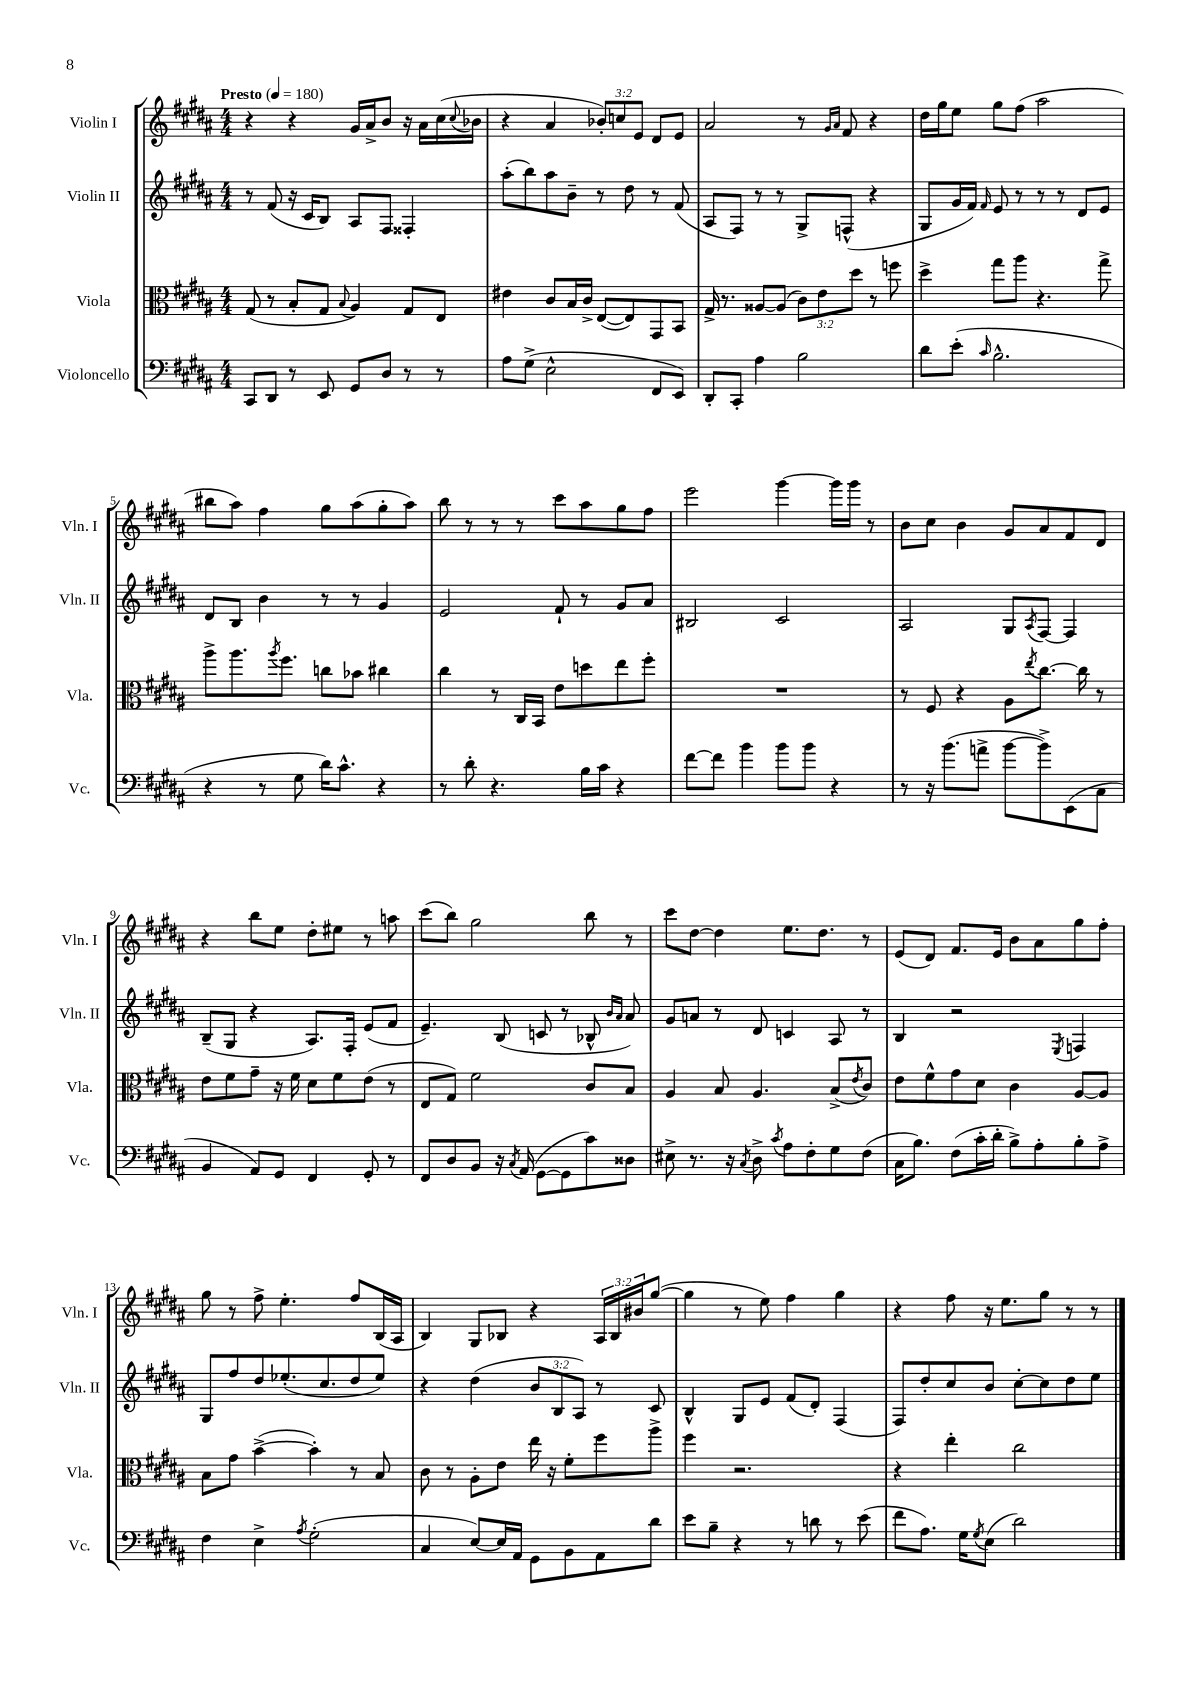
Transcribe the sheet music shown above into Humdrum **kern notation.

**kern	**kern	**kern	**kern
*staff4	*staff3	*staff2	*staff1
*clefF4	*clefC3	*clefG2	*clefG2
*k[f#c#g#d#a#]	*k[f#c#g#d#a#]	*k[f#c#g#d#a#]	*k[f#c#g#d#a#]
*M4/4	*M4/4	*M4/4	*M4/4
*MM180	*MM180	*MM180	*MM180
8CC#	(8G#	8r	4r
8DD#	8r	(8f#	.
8r	8B'	16r	4r
.	.	16c#	.
8EE	8G#	8B)	.
.	8qqB	.	.
8GG#	4A#)	8A#	16g#
.	.	.	16a#^
8D#	.	8F#	8b
8r	8G#	4F##'	16r
.	.	.	16a#
8r	8E	.	(16cc#
.	.	.	8qqcc#
.	.	.	16b-
=	=	=	=
8A#	4e#	(8aa#'	4r
(8G#^	.	8bb)	.
2E^^	8c#	8aa#	4a#
.	16B	8b~	.
.	16c#^	.	.
.	([8E	8r	12b-')
.	.	.	12cc
.	8E])	8dd#	.
.	.	.	12e
8FF#	8GG#	8r	8d#
8EE)	8BB	(8f#	8e
=	=	=	=
8DD#'	16G#^	8A#	2a#
.	8.r	.	.
8CC#'	.	8F#)	.
4A#	[8A##	8r	.
.	(8A##]	8r	.
2B	12c#)	8G#^	8r
.	12e	.	.
.	.	.	16qqg#
.	.	.	16qqa#
.	.	(8F^^	8f#
.	12dd#	.	.
.	8r	4r	4r
.	8ff	.	.
=	=	=	=
8d#	4dd#^	8G#	16dd#
.	.	.	16gg#
(8e'	.	16g#	8ee
.	.	16f#)	.
16qqc#	.	16qqf#	.
2.B^^	8gg#	8e	8gg#
.	8aa#	8r	(8ff#
.	4.r	8r	2aa#
.	.	8r	.
.	.	8d#	.
.	8gg#^	8e	.
=	=	=	=
4r	8aa#^	8d#	8bb#
.	8.aa#	8B	8aa#)
8r	.	4b	4ff#
.	8qaa#	.	.
.	8.ff#	.	.
8G#	.	.	.
16d#)	8cc	8r	8gg#
8.c#^^	.	.	.
.	8b-	8r	(8aa#
4r	4cc#	4g#	8gg#'
.	.	.	8aa#)
=	=	=	=
8r	4cc#	2e	8bb
8d#'	.	.	8r
4.r	8r	.	8r
.	16C#	.	8r
.	16BB	.	.
.	8e	8f#`	8ccc#
16B	8dd	8r	8aa#
16c#	.	.	.
4r	8ee	8g#	8gg#
.	8ff#'	8a#	8ff#
=	=	=	=
[8f#	1r	2B#	2eee
8f#]	.	.	.
4b	.	.	.
8b	.	2c#	[4ggg#
8b	.	.	.
4r	.	.	16ggg#]
.	.	.	16ggg#
.	.	.	8r
=	=	=	=
8r	8r	2A#	8b
16r	8F#	.	8cc#
(8.b	.	.	.
.	4r	.	4b
8a^	.	.	.
[8b	8A#	8G#	8g#
.	8qee	8qA#	.
8b^])	[8.cc#	[8F#	8a#
(8EE	.	4F#]	8f#
.	16cc#]	.	.
8C#	8r	.	8d#
=	=	=	=
4BB	8e	(8B~	4r
.	8f#	8G#	.
8AA#)	8g#~	4r	8bb
8GG#	16r	.	8ee
.	16f#	.	.
4FF#	8d#	8.A#)	8dd#'
.	8f#	.	8ee#
.	.	16F#'	.
8GG#'	(8e	(8e	8r
8r	8r	8f#	8aa
=	=	=	=
8FF#	8E	4.e~)	(8ccc#
8D#	8G#)	.	8bb)
8BB	2f#	.	2gg#
16r	.	(8B	.
8qC#	.	.	.
(16AA#	.	.	.
[8GG#	.	8c	.
8GG#]	.	8r	.
8c#)	8c#	8B-^^	8bb
.	.	16qqb	.
.	.	16qqa#	.
8D##	8B	8a#)	8r
=	=	=	=
8E#^	4A#	8g#	8ccc#
8.r	.	8a	[8dd#
.	8B	8r	4dd#]
16r	.	.	.
8qC#	.	.	.
8D#^	4.A#	8d#	.
8qc#	.	.	.
8A#	.	4c	8.ee
8F#'	.	.	.
.	.	.	8.dd#
8G#	(8B^	8A#	.
.	8qe	.	.
(8F#	8c#)	8r	8r
=	=	=	=
16C#	8e	4B	(8e
8.B)	.	.	.
.	8f#^^	.	8d#)
(8F#	8g#	2r	8.f#
16c#'	8d#	.	.
16d#'	.	.	16e
8B^)	4c#	.	8b
8A#'	.	.	8a#
.	.	8qE	.
8B'	[8A#	4F	8gg#
8A#^	8A#]	.	8ff#'
=	=	=	=
4F#	8B	8G#	8gg#
.	8g#	8ff#	8r
4E^	([4b^	8dd#	8ff#^
.	.	(8.ee-'	4.ee'
8qA#	.	.	.
(2G#'	4b'])	.	.
.	.	8.cc#	.
.	8r	8dd#	8ff#
.	8B	8ee-)	(16B
.	.	.	16A#
=	=	=	=
4C#	8c#	4r	4B)
.	8r	.	.
[8E)	8A#'	(4dd#	8G#
16E]	8e	.	8B-
16AA#	.	.	.
8GG#	16ee	12b	4r
.	16r	.	.
.	.	12B	.
8BB	8f#'	.	.
.	.	12A#)	.
8AA#	8ff#	8r	24A#
.	.	.	24B-
.	.	.	24b#
8d#	8aa#^	8c#	([8gg#
=	=	=	=
8e	4ff#	4B^^	4gg#]
8B~	.	.	.
4r	2.r	8G#	8r
.	.	8e	8ee)
8r	.	(8f#	4ff#
8d	.	8d#')	.
8r	.	(4F#	4gg#
(8e	.	.	.
=	=	=	=
8f#	4r	8F#)	4r
8.A#)	.	8dd#'	.
.	4ee'	8cc#	8ff#
16G#	.	.	.
8qG#	.	.	.
(8E	.	8b	16r
.	.	.	8.ee
2d#)	2cc#	[8cc#'	.
.	.	8cc#]	8gg#
.	.	8dd#	8r
.	.	8ee	8r
==	==	==	==
*-	*-	*-	*-
